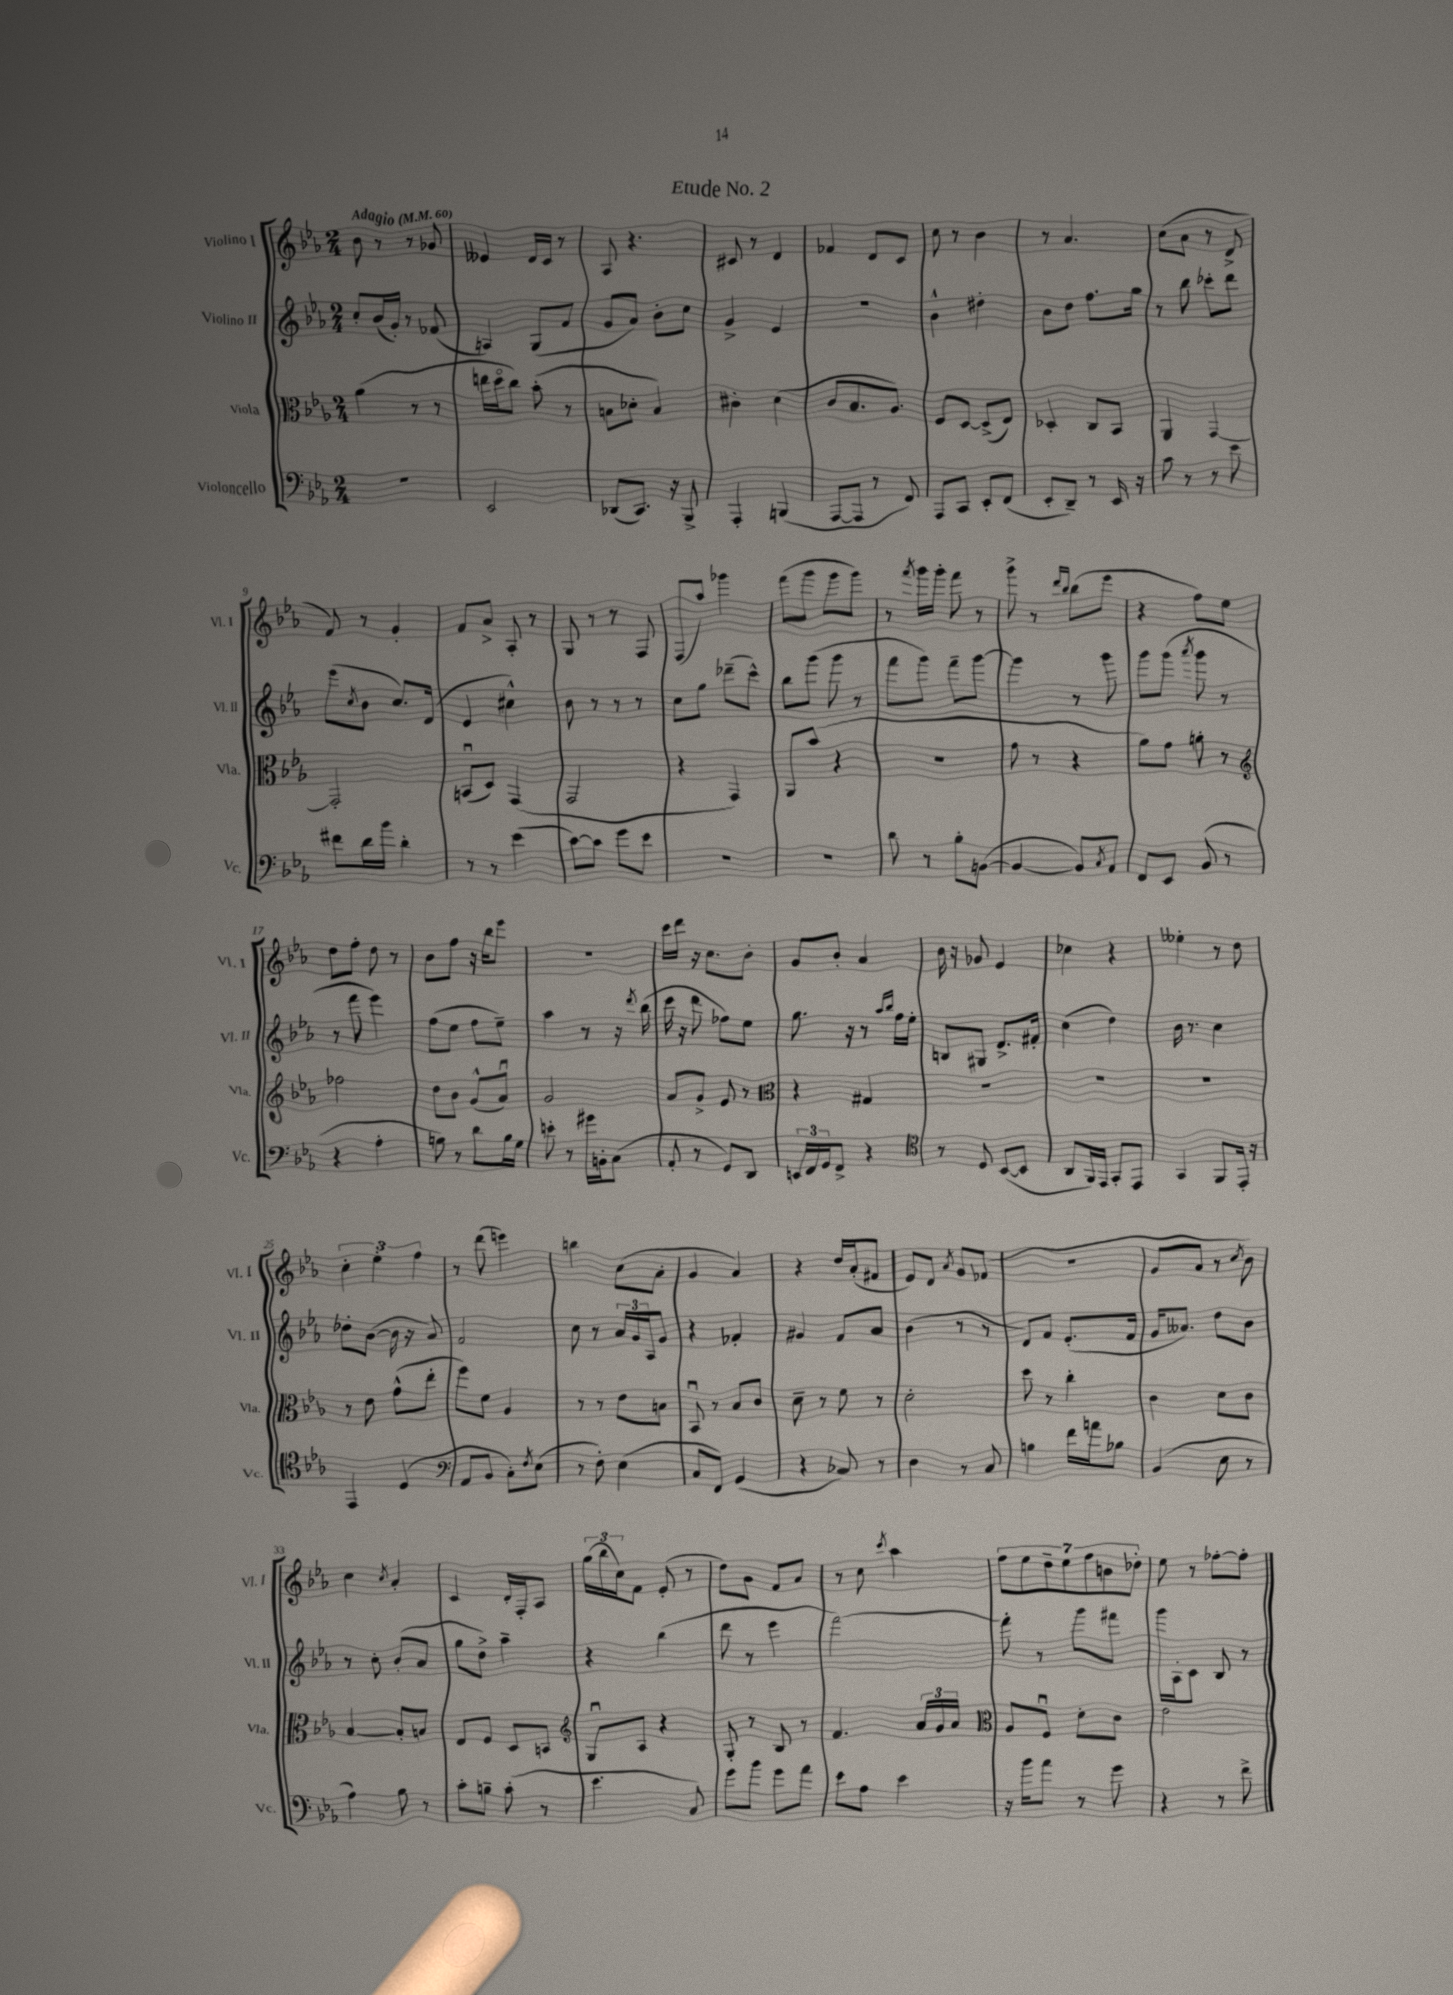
\header { title = "Etude No. 2" }
<<
\new StaffGroup <<
\new Staff = "s0" \with { instrumentName = "Violino I" shortInstrumentName = "Vl. I" } {
    \clef treble \key ees \major \numericTimeSignature \time 2/4 \tempo "Adagio" 4 = 60
    bes'8 r8 r8 ges'8 |
    eeses'4 d'16 c'16 r8 |
    aes8 r4. |
    cis'8 r8 d'4 |
    fes'4 d'8 c'8 |
    c''8 r8 bes'4 |
    r8 aes'4. |
    c''8( aes'8 r8 d'8-> |
    f'8) r8 g'4-. |
    f'8 aes'8-> aes8-. r8 |
    g8 r8 r8 f8 |
    f8( aes''8) ges'''4 |
    f'''8( g'''8 g'''8 g'''8) |
    r8 \acciaccatura { f'''8 } g'''16 g'''16-. f'''8 r8 |
    g'''8-> r8 \grace { d'''16 bes''16 } bes''8( ees'''8 |
    r4 f''8) ees''8 |
    d''8 f''8-. d''8 r8 |
    bes'8 f''8 r16 bes''16 ees'''8 |
    r2 |
    c'''16 d'''16 r16 c''8. bes'8-. |
    g'8 bes'8-. aes'4 |
    bes'16 r16 ges'8 ees'4 |
    ces''4 r4 |
    eeses''4-. r8 d''8 |
    \tuplet 3/2 { c''4-. ees''4-. f''4 } |
    r8 d'''8( e'''4) |
    b''4 c''8( aes'8-. |
    g'4 aes'4) |
    r4 d''16 aes'16-.( fis'8 |
    ees'8) d'8 \acciaccatura { aes'8 } g'8 fes'8( |
    R2 |
    g'8 aes'8 r8 \acciaccatura { c''8 } bes'8) |
    c''4 \acciaccatura { c''8 } aes'4-. |
    c'4 d'16-. f16-. aes8 |
    \tuplet 3/2 { g''16( bes''16 c''16) } f'8 ees'8-.( r8 |
    d''8) g'8 f'8 aes'8 |
    r8 c''8 \acciaccatura { c'''8 } aes''4 |
    \tuplet 7/4 { f''8 ees''8 d''8-- ees''8 f''8 b'8 des''8-. } |
    ees''8 r8 fes''8~-. fes''8-. \bar "|." |
}
\new Staff = "s1" \with { instrumentName = "Violino II" shortInstrumentName = "Vl. II" } {
    \clef treble \key ees \major \numericTimeSignature \time 2/4
    c''8-. bes'16( g'16-.) r8 fes'8( |
    a4) g8( f'8 |
    g'8 aes'8) bes'8-. c''8 |
    g'4-> ees'4 |
    R2 |
    bes'4-^ dis''4-. |
    bes'8 d''8 f''8. g''16 |
    r8 bes''8 ces'''8-. d'''8 |
    ees'''8( \acciaccatura { c''8 } bes'8 c''8.) d'16( |
    ees'4 cis''4-^) |
    bes'8 r8 r8 r8 |
    c''8 g''8 des'''8--( c'''8-^) |
    bes''8 g'''8( g'''8 r8 |
    f'''8 g'''8) f'''8-- g'''8~ |
    g'''4 r8 g'''8 |
    g'''8 g'''8( \acciaccatura { aes'''8 } g'''8 r8 |
    r8 f'''8 ees'''4) |
    f''8( ees''8 f''8 ees''8--) |
    aes''4 r8 r16 \acciaccatura { d'''8 } bes''16( |
    c'''16 r16 d'''8 fes''8) ees''8 |
    g''8. r16 r8 \grace { aes''16 bes''16 } f''16 ees''16-. |
    b8 gis8 d'8.-> fis'16-. |
    c''4( d''4) |
    bes'16 r8. c''4 |
    des''8-. bes'8~( bes'16 r16 aes'8) |
    f'2 |
    c''8 r8 \tuplet 3/2 { aes'16 g'16 aes16 } g'8 |
    r4 fes'4-. |
    gis'4 f'8 aes'8 |
    bes'4( r8 r8 |
    d'8) f'8 ees'8.-.( f'16 |
    g'16 aeses'8.) d''8 bes'8 |
    r8 c''8-. bes'8-.( aes'8 |
    g''8 d''8->) aes''4-- |
    r4 bes''4( |
    d'''8 r8 ees'''4 |
    f'''2~) |
    f'''8-. r8 g'''8 fis'''8 |
    g'''16 aes16-. c'8 bes8 r8 \bar "|." |
}
\new Staff = "s2" \with { instrumentName = "Viola" shortInstrumentName = "Vla." } {
    \clef alto \key ees \major \numericTimeSignature \time 2/4
    aes'4( r8 r8 |
    e''16 d''16\flageolet c''8) bes'8-.( r8 |
    b8 des'8-. b4) |
    cis'4-. d'4( |
    c'8 bes8. aes8.) |
    f8 d8~ d8->( ees8) |
    des4-. c8 bes,8 |
    aes,4 g,4~ |
    g,2-. |
    b,8\downbow( d8) g,4( |
    g,2 |
    r4 g,4) |
    aes,8 bes'8( r4 |
    r2 |
    g'8 r8 r4 |
    aes'8) g'8 a'8-. r8 |
    \clef treble fes''2 |
    d''8 bes'8 g'8-^( aes'8\downbow) |
    g'2 |
    aes'8 g'8-> ees'8 r8 |
    \clef alto r4 gis4 |
    R2 |
    R2 |
    R2 |
    r8 ees'8 g'8-^( ees''8-. |
    f''8) f'8 aes4 |
    r8 r8 ees'8 b8 |
    bes,8\downbow r8 bes8 c'8 |
    d'8-- r8 f'8 r8 |
    d'2-. |
    d''8 r8 c''4-. |
    c'4 d'8 c'8 |
    bes4~ bes8-. b8 |
    ees8 f8 d8 b,8 |
    \clef treble g8\downbow aes8 r4 |
    g8-. r8 bes8 r8 |
    f'4. \tuplet 3/2 { aes'16 g'16 aes'16 } |
    \clef alto aes8 f8\downbow d'8-. c'8 |
    ees'2 \bar "|." |
}
\new Staff = "s3" \with { instrumentName = "Violoncello" shortInstrumentName = "Vc." } {
    \clef bass \key ees \major \numericTimeSignature \time 2/4
    r2 |
    ees,2 |
    des,8( c,8.) r16 bes,,8-> |
    aes,,4-. b,,4( |
    aes,,8~ aes,,8 r8 f,8) |
    aes,,8 c,8 ees,8-. f,8( |
    ees,8-. d,8--) r8 ees,16 r16 |
    c'8 r8 r8 ees'8 |
    fis'8 d'16 bes'16 d'4-. |
    r8 r8 ees'4( |
    c'8~) c'8 g'8 ees'8 |
    r2 |
    R2 |
    d'8 r8 bes8-. b,8~( |
    b,4~ b,8) \acciaccatura { c8 } aes,8 |
    f,8 ees,8 bes,8( r8 |
    r4 aes4-. |
    b8) r8 d'8 b16 g16 |
    e'8-. r8 gis'16 b,16-. c8( |
    aes,8-. r8 g,8) d,8 |
    \tuplet 3/2 { e,16 f,16 g,16 } f,8-> r4 |
    \clef tenor r8 d8 bes,8~( bes,8 |
    aes,8 f,16) ees,16 g,8-. ees,8 |
    g,4 f,8 ees,16-. r16 |
    ees,4 d4( |
    \clef bass aes,8 bes,8 c8-.) \acciaccatura { f8 } ees8( |
    r8 f8-.) ees4( |
    c8 f,8) g,4( |
    r4 ces8) r8 |
    d4 r8 c8 |
    b4 f'16 a'16 bes8 |
    bes,4( ees8 r8 |
    aes4) bes8 r8 |
    c'8-. b8-- c'8-.( r8 |
    ees'4. c8) |
    g'8 bes'8 g'8 aes'8 |
    ees'8 aes8 ees'4 |
    r16 bes'16 aes'8 r8 g'8 |
    r4 r8 f'8-> \bar "|." |
}
>>
>>
